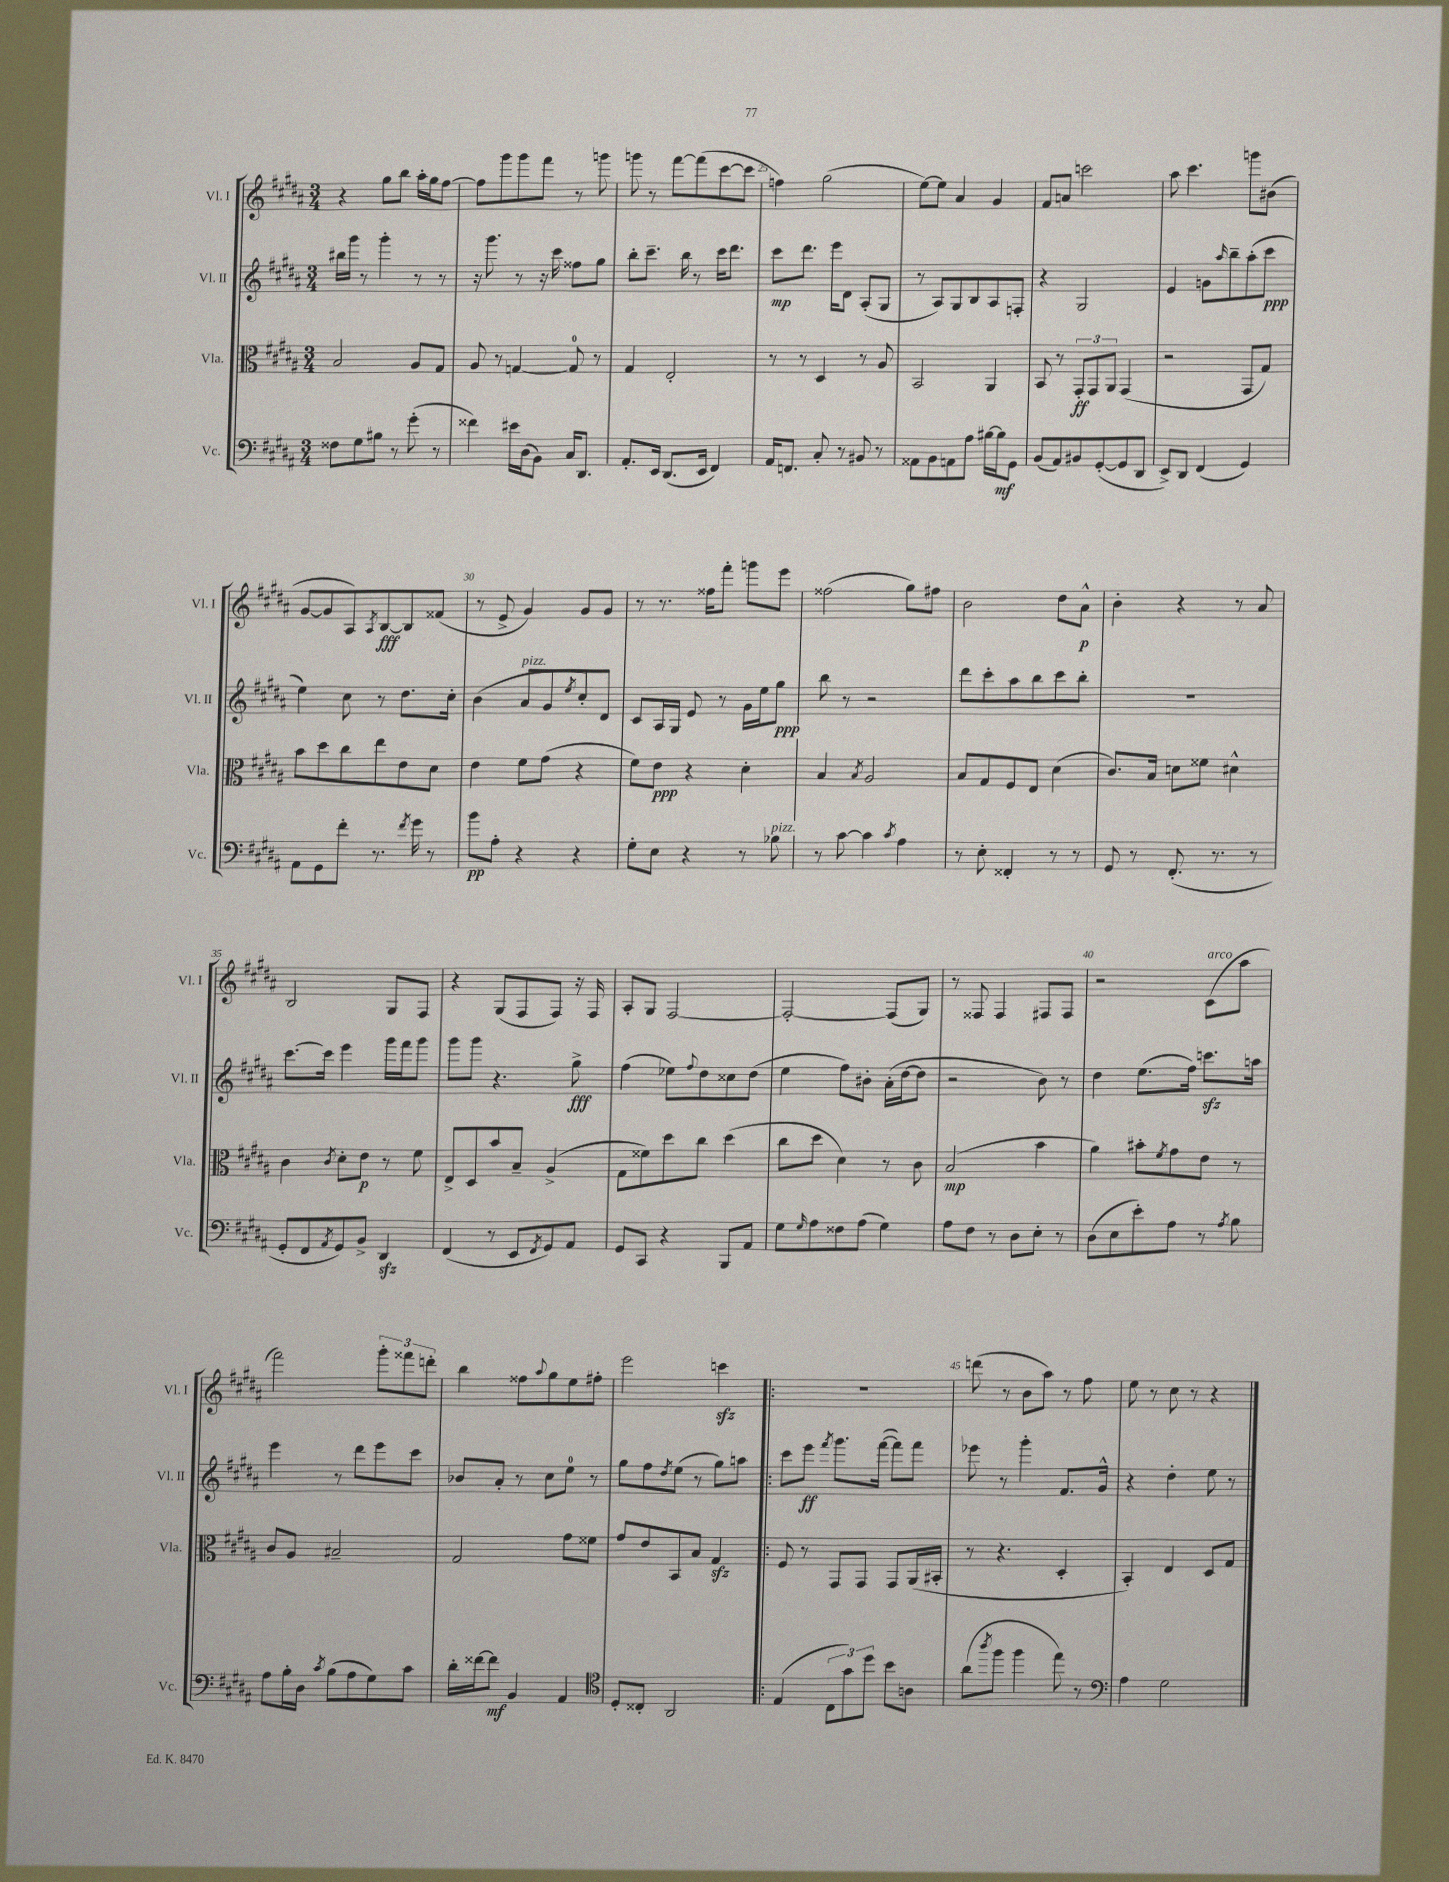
<<
\new StaffGroup <<
\new Staff = "s0" \with { instrumentName = "Vl. I" shortInstrumentName = "Vl. I" } {
    \clef treble \key b \major \numericTimeSignature \time 3/4
    r4 gis''8 b''8 ais''16-. gis''16 fis''8~ |
    fis''8 gis'''8 gis'''8 fis'''8 r8 g'''8 |
    g'''8 r8 fis'''8~ fis'''8( cis'''8~ cis'''8 |
    f''4) gis''2( |
    e''8~) e''8 ais'4 gis'4 |
    fis'8 a'8 c'''2 |
    ais''8 cis'''4. g'''8 bis'8( |
    gis'8~ gis'8 ais8) \acciaccatura { ais8 } b8~\fff b8 fisis'8( |
    r8 e'8-> gis'4) gis'8 gis'8 |
    r8 r8. fisis''16 fis'''8-. g'''8 e'''8 |
    fisis''2( gis''8) fis''8 |
    b'2 dis''8 ais'8-^\p |
    b'4-. r4 r8 ais'8 |
    b2 gis8 fis8 |
    r4 gis8( fis8 fis8) r16 fis16 |
    ais8-. gis8 fis2~ |
    fis2~-. fis8( gis8) |
    r8 fisis8 fisis4 fis8 fis8 |
    r2 cis'8^\markup { \italic "arco" }( ais''8 |
    fis'''2) \tuplet 3/2 { gis'''8-. fisis'''8 d'''8-. } |
    b''4 fisis''8 \appoggiatura { ais''8 } gis''8 e''8 fis''8-. |
    e'''2 c'''4\sfz |
    \bar ".|:" R2. |
    d'''8( r8 b'8 ais''8) r8 fis''8 |
    e''8 r8 cis''8 r8 r4 \bar "|." |
}
\new Staff = "s1" \with { instrumentName = "Vl. II" shortInstrumentName = "Vl. II" } {
    \clef treble \key b \major \numericTimeSignature \time 3/4
    bis''16 gis'''16 r8 gis'''4-. r8 r8 |
    r16 gis'''8. r8 r16 cis'''16 fisis''8 gis''8 |
    b''8-. cis'''8.-- b''16 r8 cis'''16 dis'''8. |
    cis'''8\mp dis'''8. e'''16 dis'8 ais8-.( gis8 |
    r8 ais8) gis8 b8 ais8 f8-. |
    r4 gis2 |
    e'4 g'8 \grace { ais''16 } b''8-- ais''8-.( cis'''8\ppp |
    e''4) cis''8 r8 dis''8. cis''16-. |
    b'4( ais'8^\markup { \italic "pizz." } gis'8 \acciaccatura { e''8 } cis''8-.) dis'8 |
    cis'8 ais16 gis16 e'8 r8 gis'16 e''16 gis''8\ppp |
    b''8 r8 r2 |
    dis'''8 cis'''8-. ais''8 b''8 cis'''8 b''8-. |
    R2. |
    cis'''8.~ cis'''16 e'''4 gis'''16 fis'''16 gis'''8 |
    gis'''8 gis'''8 r4. gis''8->\fff |
    fis''4( ees''8) \appoggiatura { fis''8 } dis''8 cisis''8 dis''8( |
    e''4 fis''8) bis'8-. ais'16-.( dis''16~ dis''8 |
    r2 b'8) r8 |
    dis''4 e''8.( fis''16) c'''8.\sfz a''16 |
    e'''4 r8 dis'''8 e'''8 cis'''8 |
    bes'8 ais'8-. r8 cis''8 e''8-0 r8 |
    gis''8 fis''8 \acciaccatura { dis''8 } e''8( r8 gis''8) a''8 |
    \bar ".|:" cis'''8 e'''8\ff \acciaccatura { fis'''8 } gis'''8. fis'''16~( fis'''8) fis'''8 |
    ees'''8 r8 gis'''4-. fis'8. gis'16-^ |
    r4 dis''4-. e''8 r8 \bar "|." |
}
\new Staff = "s2" \with { instrumentName = "Vla." shortInstrumentName = "Vla." } {
    \clef alto \key b \major \numericTimeSignature \time 3/4
    b2 ais8 gis8 |
    ais8 r8 g4~ g8-0 r8 |
    gis4 e2-. |
    r8 r8 dis4 r8 ais8 |
    b,2 ais,4 |
    b,8 r8 \tuplet 3/2 { gis,8-.\ff gis,8 ais,8 } gis,4( |
    r2 gis,8 gis8) |
    b'8 dis''8 cis''8 e''8 e'8 dis'8 |
    e'4 fis'8 gis'8( r4 |
    fis'8) e'8\ppp r4 dis'4-. |
    b4 \acciaccatura { b8 } ais2 |
    b8 gis8 fis8 e8 dis'4( |
    cis'8.) b16 d'8 fisis'8 dis'4-^ |
    cis'4 \acciaccatura { cis'8 } dis'8-. e'8\p r8 fis'8 |
    e8-> dis8 b'8 b8-- ais4->( |
    gis8 fisis'8) dis''8 cis''8 dis''4( |
    cis''8 dis''8 dis'4) r8 cis'8 |
    b2\mp( b'4 |
    ais'4) bis'8-. \acciaccatura { fis'8 } gis'8 e'8 r8 |
    cis'8 ais8 bis2-- |
    gis2 gis'8 fisis'8 |
    gis'8 e'8 b,8 b8 gis4\sfz |
    \bar ".|:" fis8 r8 gis,8 gis,8 gis,8 ais,16( bis,16-. |
    r8 r4. dis4-. |
    b,4-.) e4 dis8 gis8 \bar "|." |
}
\new Staff = "s3" \with { instrumentName = "Vc." shortInstrumentName = "Vc." } {
    \clef bass \key b \major \numericTimeSignature \time 3/4
    fisis8 gis8 bis8 r8 gis'8-.( r8 |
    fisis'4) eis'16 dis16( b,8) cis16 dis,8. |
    ais,8.-. e,16 dis,8.( e,16 fis,4) |
    ais,16 f,8. cis8-. r8 bis,8 r8 |
    aisis,8 b,8 a,8 ais8 bis16~ bis16\mf gis,8 |
    b,8( ais,8) bis,8 gis,8~-.( gis,8 dis,8 |
    e,8->) dis,8 fis,4( gis,4) |
    ais,8 gis,8 fis'8-. r8. \acciaccatura { fis'8 } gis'16 r8 |
    b'8\pp ais8-. r4 r4 |
    gis8-. e8 r4 r8 bes8^\markup { \italic "pizz." } |
    r8 cis'8~ cis'4 \acciaccatura { cis'8 } ais4 |
    r8 e8-. fisis,4-. r8 r8 |
    gis,8 r8 fis,8.-.( r8. r8 |
    gis,8-. fis,8 \acciaccatura { ais,8 } gis,8) b,8-> dis,4\sfz |
    fis,4( r8 e,8 \acciaccatura { fis,8 } gis,8) ais,8 |
    gis,8 cis,8 r4 b,,8 ais,8 |
    gis8 \grace { gis16 } ais8 fisis8 ais8( gis4) |
    ais8 fis8 r8 dis8 e8-. r8 |
    dis8( e8 e'8-.) ais8 r8 \acciaccatura { ais8 } b8 |
    ais8 b16-. dis16 \acciaccatura { cis'8 } b8( ais8 gis8) cis'8 |
    dis'16-. fisis'16~ fisis'8\mf b,4 ais,4 |
    \clef tenor dis8-. cisis8-. ais,2 |
    \bar ".|:" e4( \tuplet 3/2 { cis8 gis'8) dis''8 } b'8 a8 |
    ais'8( \acciaccatura { ais''8 } fis''8 fis''4 e''8) r8 |
    \clef bass ais4 gis2 \bar "|." |
}
>>
>>
\layout { \context { \Score currentBarNumber = #22 \override BarNumber.break-visibility = ##(#f #t #t) barNumberVisibility = #(every-nth-bar-number-visible 5) } }
